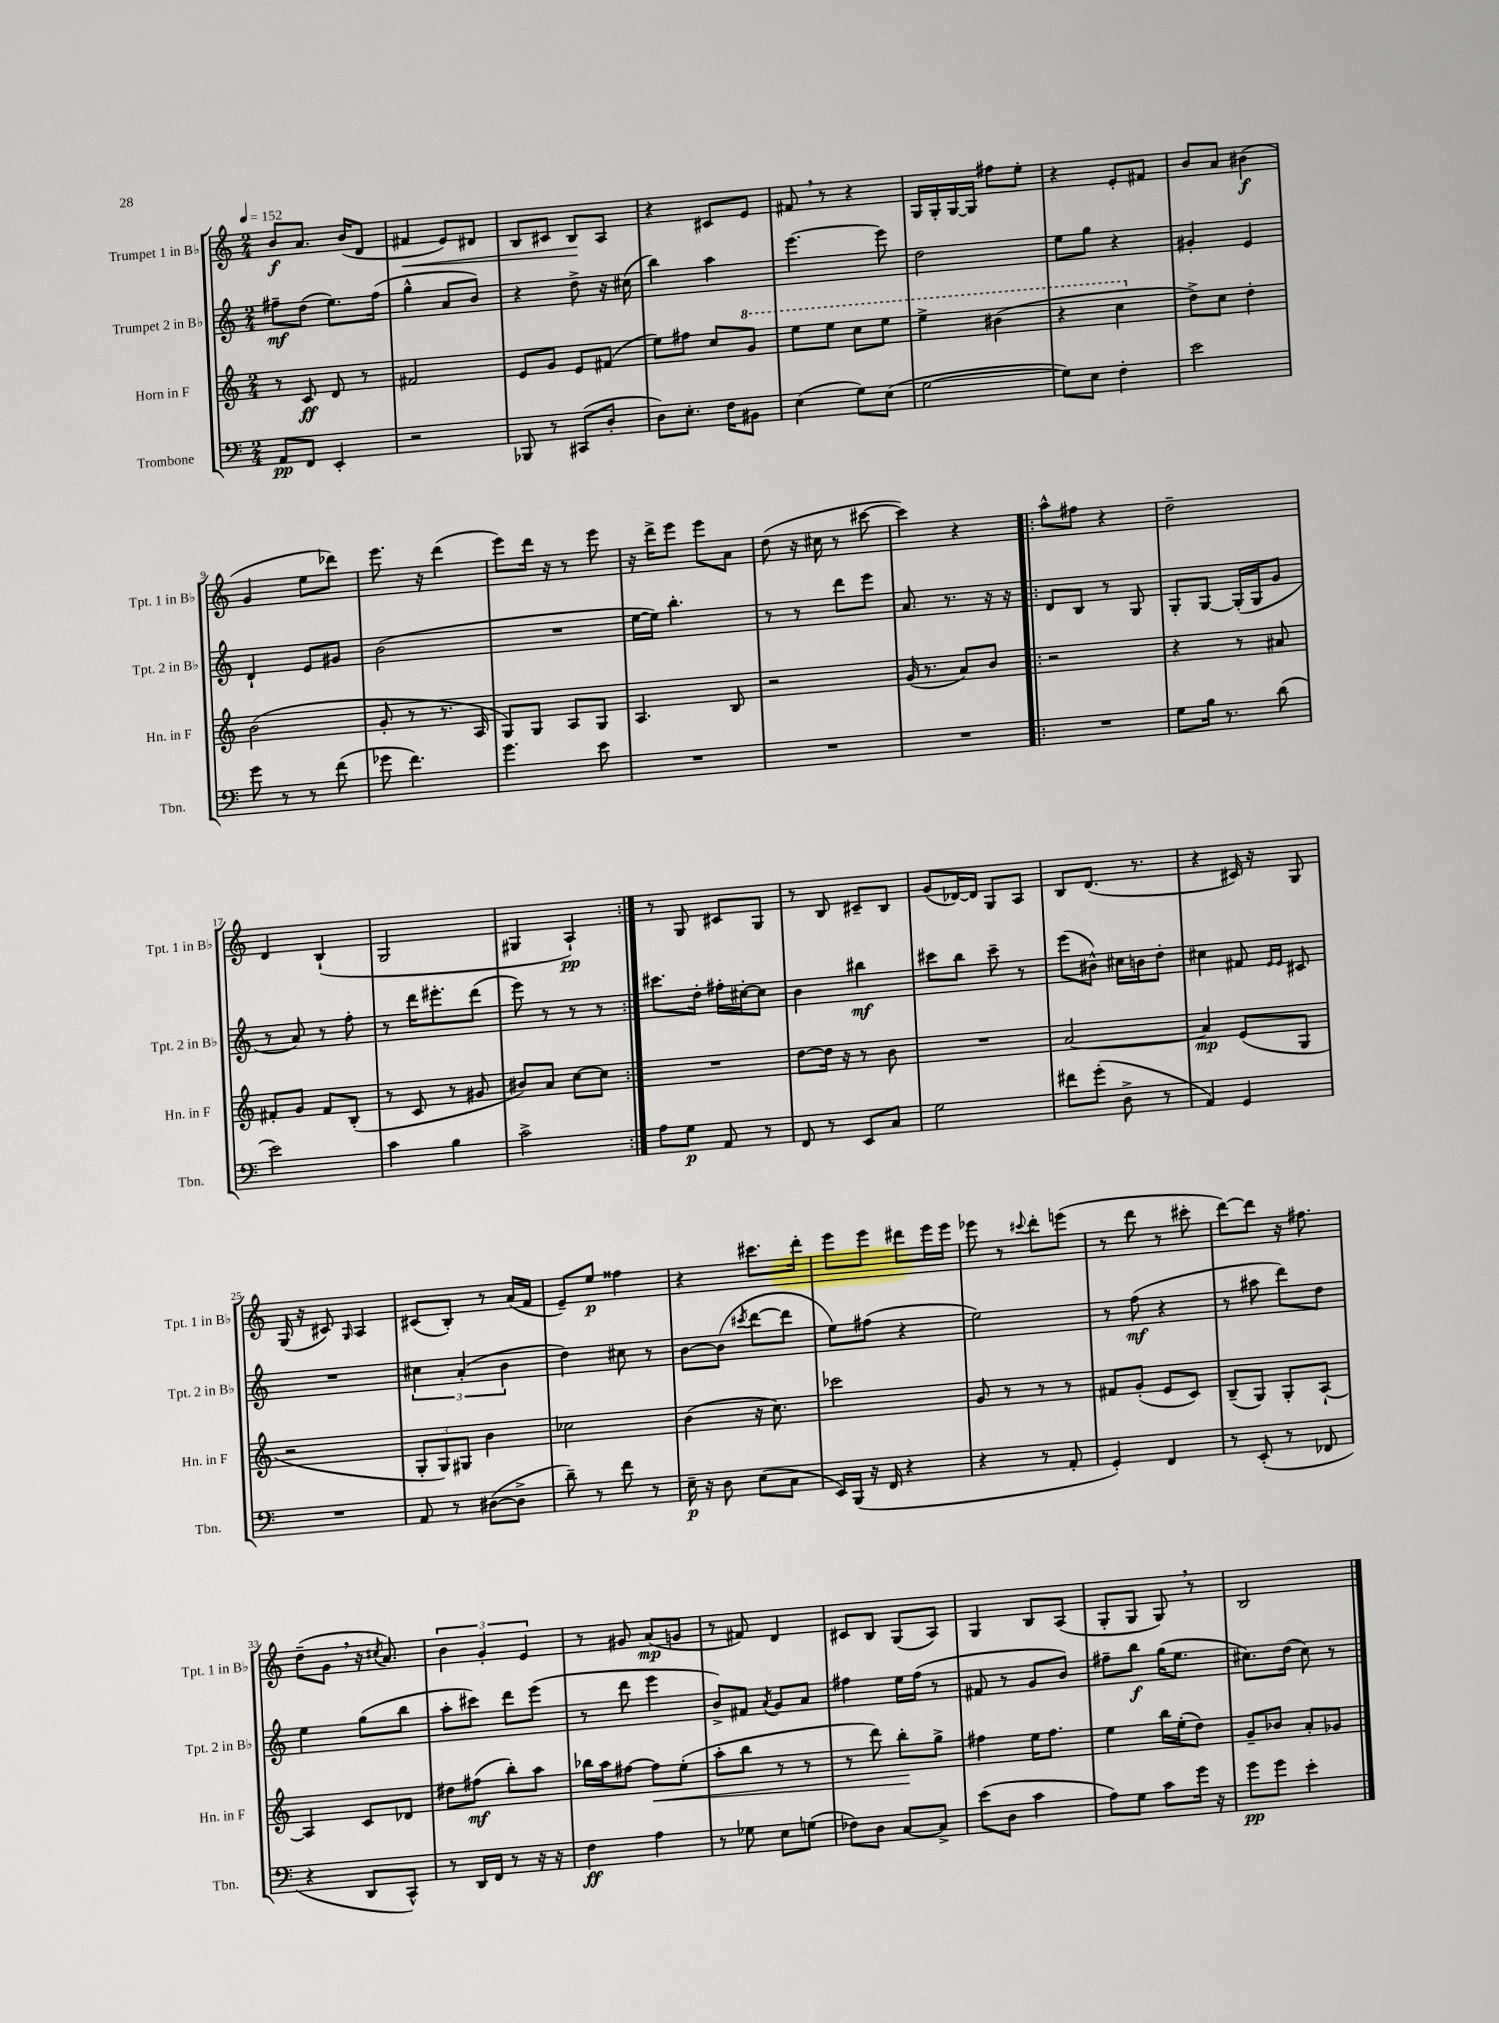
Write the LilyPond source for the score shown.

<<
\new StaffGroup <<
\new Staff = "s0" \with { instrumentName = "Trumpet 1 in Bb" shortInstrumentName = "Tpt. 1 in Bb" } {
    \clef treble \key c \major \numericTimeSignature \time 2/4 \tempo 4 = 152
    b'8\f a'8. b'16( d'8 |
    fis'4\< e'8) dis'8 |
    b8 cis'8 b8\! a8 |
    r4 cis'8 e'8 |
    fis'8 \breathe r8 r4 |
    g16 g16-. g16~ g16 fis''8 e''8-. |
    r4 e'8-. fis'8 |
    b'8 a'8 bis'4\f( |
    g'4 e''8 des'''8) |
    e'''8. r16 d'''4( |
    e'''8) d'''16 r16 r8 e'''8 |
    r16 d'''16-> e'''8 e'''8 a'8 |
    d''8( r16 cis''16 r8 cis'''8~ |
    cis'''4) r4 |
    \repeat volta 2 { a''8-^ fis''8 r4 |
    d''2-- |
    d'4 b4-!( |
    g2 |
    gis4 a4-!\pp) | }
    r8 g8 cis'8 g8 |
    r8 b8 cis'8-- b8 |
    g'8( des'16~) des'16 g8 a8 |
    b8 d'8.( r8. |
    r4 cis'16) r16 g8 |
    g16( r16 cis'8) \grace { g16 } a4 |
    cis'8( b8-.) r8 a'16( f'16 |
    e'8--) e''8\p fisis''4 |
    r4 cis'''8. d'''16-. |
    e'''8 e'''8 dis'''8 e'''16 e'''16 |
    ees'''8 r8 \appoggiatura { cis'''8 } d'''8-. e'''8( |
    r8 d'''8 r8 cis'''8-. |
    d'''8~) d'''8 r16 fis''8. |
    d''8--( g'8 \breathe r16 \acciaccatura { cis''8 } a'8.) |
    \tuplet 3/2 { b'4 g'4-. e'4 } |
    r8 gis'8 a'8\mp( g'8 |
    r8 fis'8) d'4 |
    cis'8 b8 g8( a8) |
    g4 b8 a8( |
    g8-. g8 g8) \breathe r8 |
    b2 \bar "|." |
}
\new Staff = "s1" \with { instrumentName = "Trumpet 2 in Bb" shortInstrumentName = "Tpt. 2 in Bb" } {
    \clef treble \key c \major \numericTimeSignature \time 2/4
    fis''8--\mf d''8( e''8.) fis''16( |
    g''4-^ a'8 b'8) |
    r4 d''8-> r16 cis''16( |
    b''4) a''4 |
    e'''4.~ e'''8 |
    d''2 |
    e''8 g''8 r4 |
    gis'4-. e'4 |
    d'4-! e'8 gis'8 |
    b'2( |
    R2 |
    e''16~ e''16) b''4.-. |
    r8 r8 d'''8 e'''8 |
    a'8. r8. r16 r16 |
    \repeat volta 2 { d'8 b8 r8 g8 |
    g8-. g8~ g16-.( g16 g'8 |
    r8 a'8) r8 f''8-. |
    r8 d'''16 eis'''8.-. d'''8( |
    e'''8) r8 r8 r8 | }
    cis'''8. d''16-. fis''16-. cis''16~-. cis''8 |
    b'4 bis''4\mf |
    cis'''8 b''8 cis'''8-- r8 |
    e'''8( bis'8-^) cis''16 b'16 d''8-. |
    cis''4 fis'8 \grace { e'16 e'16 } cis'8 |
    R2 |
    \tuplet 3/2 { cis''4 a'4-.( b'4 } |
    d''4) cis''8 r8 |
    b'8~ b'8( \acciaccatura { cis'''8 } d'''8~ d'''8 |
    e''8) fis''8( r4 |
    e''2) |
    r8 f''8\mf( r4 |
    r8 ais''8 d'''8) d''8 |
    e''4 g''8( b''8 |
    a''8-. cis'''8) d'''8 e'''8( |
    r8 d'''8 e'''4 |
    b'8->) fis'8 \acciaccatura { a'8 } g'8 a'8 |
    fis''4 e''16 fis''16( r8 |
    fis'8 r8 g'8 b'8) |
    fis''8-- b''8\f g''16( e''8. |
    cis''8.) d''16( cis''8) r8 \bar "|." |
}
\new Staff = "s2" \with { instrumentName = "Horn in F" shortInstrumentName = "Hn. in F" } {
    \clef treble \key c \major \numericTimeSignature \time 2/4
    r8 c'8\ff d'8 r8 |
    fis'2 |
    e'8 g'8 e'8 fis'8( |
    e''8) fis''8 c''8 \ottava #1 g''8 |
    e'''8 e'''8 c'''8 e'''8 |
    e'''4-> bis''4( |
    r4 c'''4 \ottava #0 |
    d''8->) c''8 d''4-. |
    b'2( |
    g'8-. r8 r8. a16 |
    g8) g8 a8 g8 |
    a4. b8 |
    r2 |
    g'16( r8. a'8) b'8 |
    \repeat volta 2 { r2 |
    r4 r8 ais'8 |
    fis'8-. g'8 fis'8 b8-.( |
    r8 c'8 r8 gis'8 |
    bis'8) a'8 c''8~ c''8 | }
    R2 |
    d''8~ d''16 r16 r8 b'8 |
    R2 |
    a'2~ |
    a'4\mp e'8( g8 |
    r2 |
    \tuplet 3/2 { g8-. g8) gis8 } b'4 |
    ces''2 |
    b'4( r16 c''8.) |
    ces'''2 |
    g'8 r8 r8 r8 |
    fis'8 g'8-.( e'8 c'8) |
    b8--( g8) g8-. a8~-! |
    a4 c'8 des'8 |
    dis''8 fis''8\mf( b''8-.) a''8 |
    bes''16 a''16 fis''8~ fis''8\< e''8-.( |
    a''8-. b''8 r8 r8 |
    r8 d'''8) b''8-.\! g''8-> |
    fis''4 e''16 fis''8. |
    e''4 b''16 e''16-.( d''8) |
    g'8-- bes'8 a'8-. ges'8 \bar "|." |
}
\new Staff = "s3" \with { instrumentName = "Trombone" shortInstrumentName = "Tbn." } {
    \clef bass \key c \major \numericTimeSignature \time 2/4
    a,8\pp f,8 e,4-. |
    r2 |
    bes,,8 r8 cis,8( d8-. |
    d8) e8.-. f16 bis,8 |
    e4( g8) e8( |
    g2~ |
    g8) e8 f4-. |
    e'2 |
    g'8 r8 r8 f'8( |
    ges'8 f'4.) |
    g'4. e'8 |
    R2 |
    R2 |
    R2 |
    \repeat volta 2 { R2 |
    g8 b16 r8. d'8( |
    e'2) |
    c'4 b4 |
    c'2-> | }
    a8 g8\p a,8 r8 |
    f,8 r8 e,8 c8 |
    g2 |
    fis'8 g'8-.( d8-> r8 |
    a,4) g,4 |
    R2 |
    a,8 r8 dis8~( dis8-> |
    d'8--) r8 f'8 r8 |
    e16--\p r16 d8 e8( c8 |
    e,16) b,,16( r16 f,16 r4 |
    r4 r8 a,8-. |
    g,4-.) f,4 |
    r8 e,8-.( r8 fes,8 |
    r4 d,8 c,8-^) |
    r8 d,16 f,16 r8 r16 r16 |
    f4\ff a4 |
    r8 ges8 e8 g8( |
    fes8) d8 c8~ c8-> |
    e'8( d8 c'4 |
    a8) g8 c'8 g'16 r16 |
    g'8\pp g'8 e'4-. \bar "|." |
}
>>
>>
